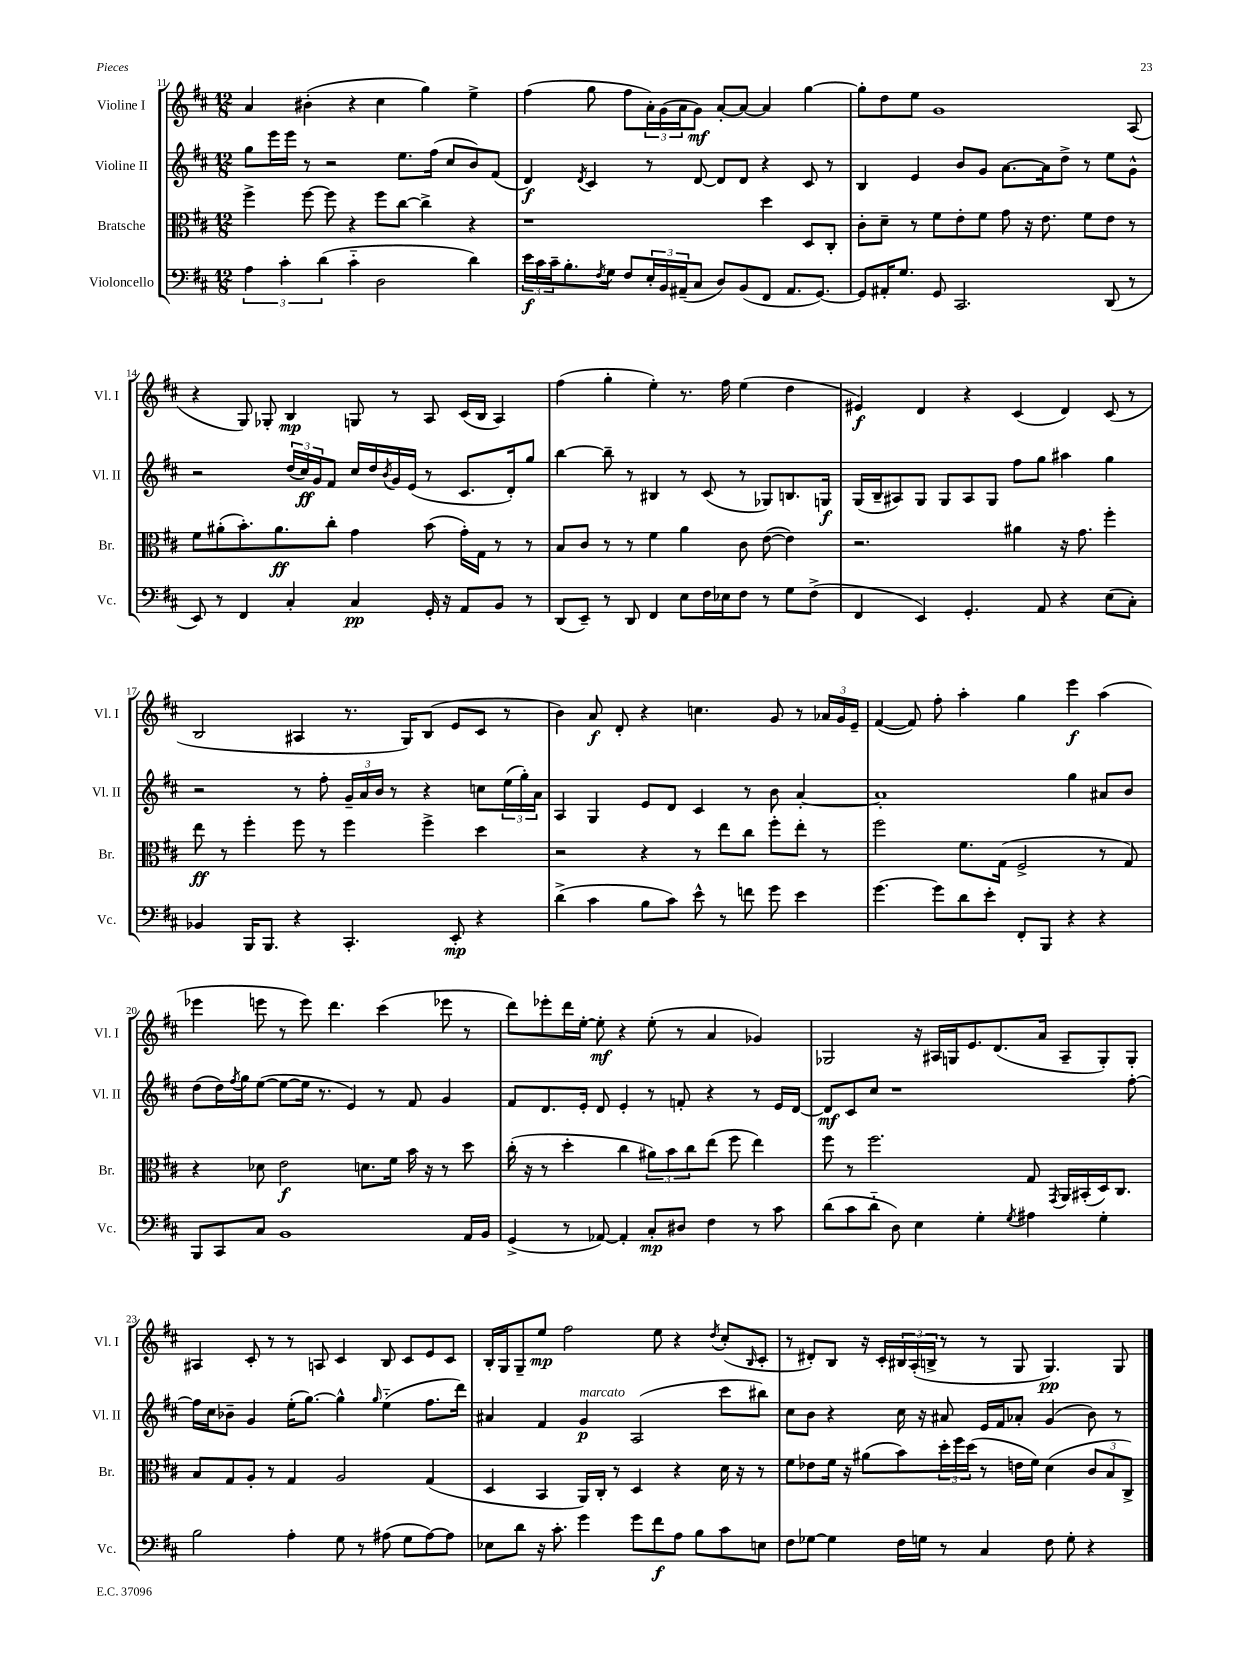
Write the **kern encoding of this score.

**kern	**kern	**kern	**kern
*staff4	*staff3	*staff2	*staff1
*clefF4	*clefC3	*clefG2	*clefG2
*k[f#c#]	*k[f#c#]	*k[f#c#]	*k[f#c#]
*M12/8	*M12/8	*M12/8	*M12/8
6A	4ff#^	8gg	4a
.	.	16eee	.
6c#'	.	.	.
.	.	16eee	.
.	[8ff#	8r	(4b#'
(6d	.	.	.
.	8ff#]	2r	.
4c#'~	4r	.	4r
2D	8ff#	.	4cc#
.	[8cc#	8.ee	.
.	4cc#^]	.	4gg)
.	.	(16ff#	.
.	.	8cc#	.
4d)	4r	8b)	4ee^
.	.	(8f#	.
=	=	=	=
24e	1r	4d)	(4ff#
24c#	.	.	.
24c#~	.	.	.
8.B'	.	.	.
.	.	8qd	.
.	.	4c#	8gg
8qF#	.	.	.
16G	.	.	.
8F#	.	.	8ff#
24E'	.	8r	24a')
24BB	.	.	(24g
(24AA#~	.	.	24a
8C#	.	[8d	8g)
8D)	.	8d]	[8a'
(8BB	.	8d	8a_
8FF#	4dd	4r	4a]
8.AA#	.	.	.
.	8D	8c#	[4gg
[8.GG)	.	.	.
.	8C#'	8r	.
=	=	=	=
8GG]	8c#'	4B	8gg']
16AA#'	8d~	.	8dd
8.G	.	.	.
.	8r	4e	8ee
8GG	8f#	.	1g
2.CC#	8e'	8b	.
.	8f#	8g	.
.	8g	[8.a	.
.	16r	.	.
.	8.e	16a]	.
.	.	8dd^	.
.	8f#	8r	.
(8DD	8e	8ee	.
8r	8r	8g^^	(8A
=	=	=	=
8EE)	8f#	2r	4r
8r	(8a#'	.	.
4FF#	8.b')	.	8G)
.	.	.	8G-'
.	8.a#	.	.
4C#'	.	(24dd	4B
.	.	24cc#)	.
.	.	24g	.
.	8cc#'	8f#	.
4C#	4g	16cc#	8G
.	.	16dd	.
.	.	8qb	.
.	.	16g	8r
.	.	(16e	.
16GG'	(8b	8r	8A
16r	.	.	.
8AA	16g')	8.c#	(16c#
.	16G	.	16B
8BB	8r	.	4A)
.	.	16d')	.
8r	8r	8gg	.
=	=	=	=
(8DD	8B	[4bb	(4ff#
8EE~)	8c#	.	.
8r	8r	8bb~]	4gg'
8DD	8r	8r	.
4FF#	4f#	4B#	4ee')
8E	4a	8r	8.r
16F#	.	(8c#	.
16E-	.	.	16ff#
8F#	8c#	8r	(4ee
8r	([8e	8G-)	.
8G	4e])	8.B	4dd
(8F#^	.	.	.
.	.	16G	.
=	=	=	=
4FF#	2.r	(16G	4e#)
.	.	16B~	.
.	.	8A#)	.
4EE)	.	8G	4d
.	.	8G	.
4.GG'	.	8A#	4r
.	.	8G	.
.	4a#	8ff#	(4c#
8AA	.	8gg	.
4r	16r	4aa#	4d)
.	8.g	.	.
(8E	4ff#'	4gg	(8c#
8C#')	.	.	8r
=	=	=	=
4BB-	8ee	2r	2B
.	8r	.	.
16BBB	4ff#'	.	.
8.BBB	.	.	.
4r	8ff#	8r	4A#
.	8r	8ff#'	.
4.CC#'	4ff#	24g~	8.r
.	.	24a	.
.	.	24b	.
.	.	8r	.
.	.	.	16G)
.	4ff#^	4r	(8B
8EE'	.	.	8e
4r	4dd	8cc	8c#
.	.	(24ee	8r
.	.	24gg')	.
.	.	24a	.
=	=	=	=
(4d^	2r	4A	4b)
4c#	.	4G	8a
.	.	.	8d'
8B	4r	8e	4r
8c#)	.	8d	.
8e^^	8r	4c#	4.cc
8r	8ee	.	.
8f	8cc#	8r	.
8g	8ff#'	8b	8g
4e	8ee'	[4a'	8r
.	8r	.	24a-
.	.	.	24g
.	.	.	24e~
=	=	=	=
[4.g	2ff#	1a']	([4f#
.	.	.	8f#])
8g]	.	.	8ff#'
8d	8.f#	.	4aa'
8e'	.	.	.
.	(16G	.	.
8FF#'	2F#^	.	4gg
8BBB	.	.	.
4r	.	4gg	4eee
4r	8r	8a#	(4aa
.	8G)	8b	.
=	=	=	=
8BBB	4r	(8dd	4eee-
8CC#	.	16dd)	.
.	.	8qff#	.
.	.	16gg	.
8C#	8d-	([8ee	8eee
1BB	2e	8ee_	8r
.	.	16ee]	8eee)
.	.	8.r	.
.	.	.	4.ddd
.	.	4e)	.
.	8.d	.	.
.	.	8r	(4ccc#
.	16f#	.	.
.	16b	8f#	.
.	16r	.	.
.	8r	4g	8eee-
16AA	8dd	.	8r
16BB	.	.	.
=	=	=	=
(4GG^	(16cc#'	8f#	8ddd)
.	16r	.	.
.	8r	8.d	8eee-'
8r	4dd'	.	16ddd
.	.	16e'	[16ee'
[8AA-)	.	8d	8ee']
4AA-']	4cc#	4e'	4r
8C#'	12a#)	8r	(8ee'
.	12b	.	.
8D#	.	8f'	8r
.	12cc#	.	.
4F#	(8ee	4r	4a
.	8ff#	.	.
8r	4ee)	8r	4g-)
8c#	.	16e	.
.	.	[16d	.
=	=	=	=
(8d	8ff#	8d]	2G-
8c#	8r	8c#	.
8d'~	2.ff#	8cc#	.
8D)	.	1r	.
4E	.	.	16r
.	.	.	16A#
.	.	.	16G
.	.	.	8.e
4G'	.	.	.
.	.	.	(8.d
8qG	.	.	.
4A#	8G	.	.
.	.	.	16a
.	8qGG	.	.
.	16AA	.	8A#~
.	(16BB#'	.	.
4G'	16D)	.	8G')
.	8.C#	.	.
.	.	[8ff#'	8G'
=	=	=	=
2B	8B	16ff#]	4A#
.	.	16cc#	.
.	8G	8b-~	.
.	8A'	4g	8c#'
.	8r	.	8r
4A'	4G	(16ee'	8r
.	.	[8.gg)	.
.	.	.	8A
8G	2A	4gg^^]	4c#
8r	.	.	.
.	.	16qqgg	.
(8A#	.	(4ee'~	8B
8G	.	.	8c#
[8A#)	(4G	8.ff#	8e
8A#]	.	.	8c#
.	.	16ddd)	.
=	=	=	=
8E-	4D	4a#	16B'
.	.	.	16G
8d	.	.	8G~
16r	4BB	4f#	8ee
8.c#'	.	.	.
.	.	.	2ff#
4g	16AA)	4g	.
.	16C#'	.	.
.	8r	.	.
8g	4D	(2A	.
8f#	.	.	8ee
8A	4r	.	4r
8B	.	.	.
.	.	.	8qdd
8c#	16d	8ccc#	(8cc#'
.	16r	.	.
.	.	.	16qqB
8E	8r	8bb#)	8c#'
=	=	=	=
8F#	8f#	8cc#	8r
[8G-	8e-	8b	8d#')
4G-]	16f#	4r	8B
.	16r	.	.
.	(8a#	.	16r
.	.	.	16c#'
16F#	8b)	16cc#	24B#
.	.	.	(24A'
16G	.	16r	.
.	.	.	24B^
8r	24dd'	8a#	8r
.	24ff#	.	.
.	(24dd	.	.
4C#	8r	16e	8r
.	.	16f#	.
.	16e	8a-'	8G
.	16f#)	.	.
8F#	(4d	(4g	4.G)
8G'	.	.	.
4r	12c#	8b)	.
.	12B	.	.
.	.	8r	8G
.	12C#^)	.	.
==	==	==	==
*-	*-	*-	*-
